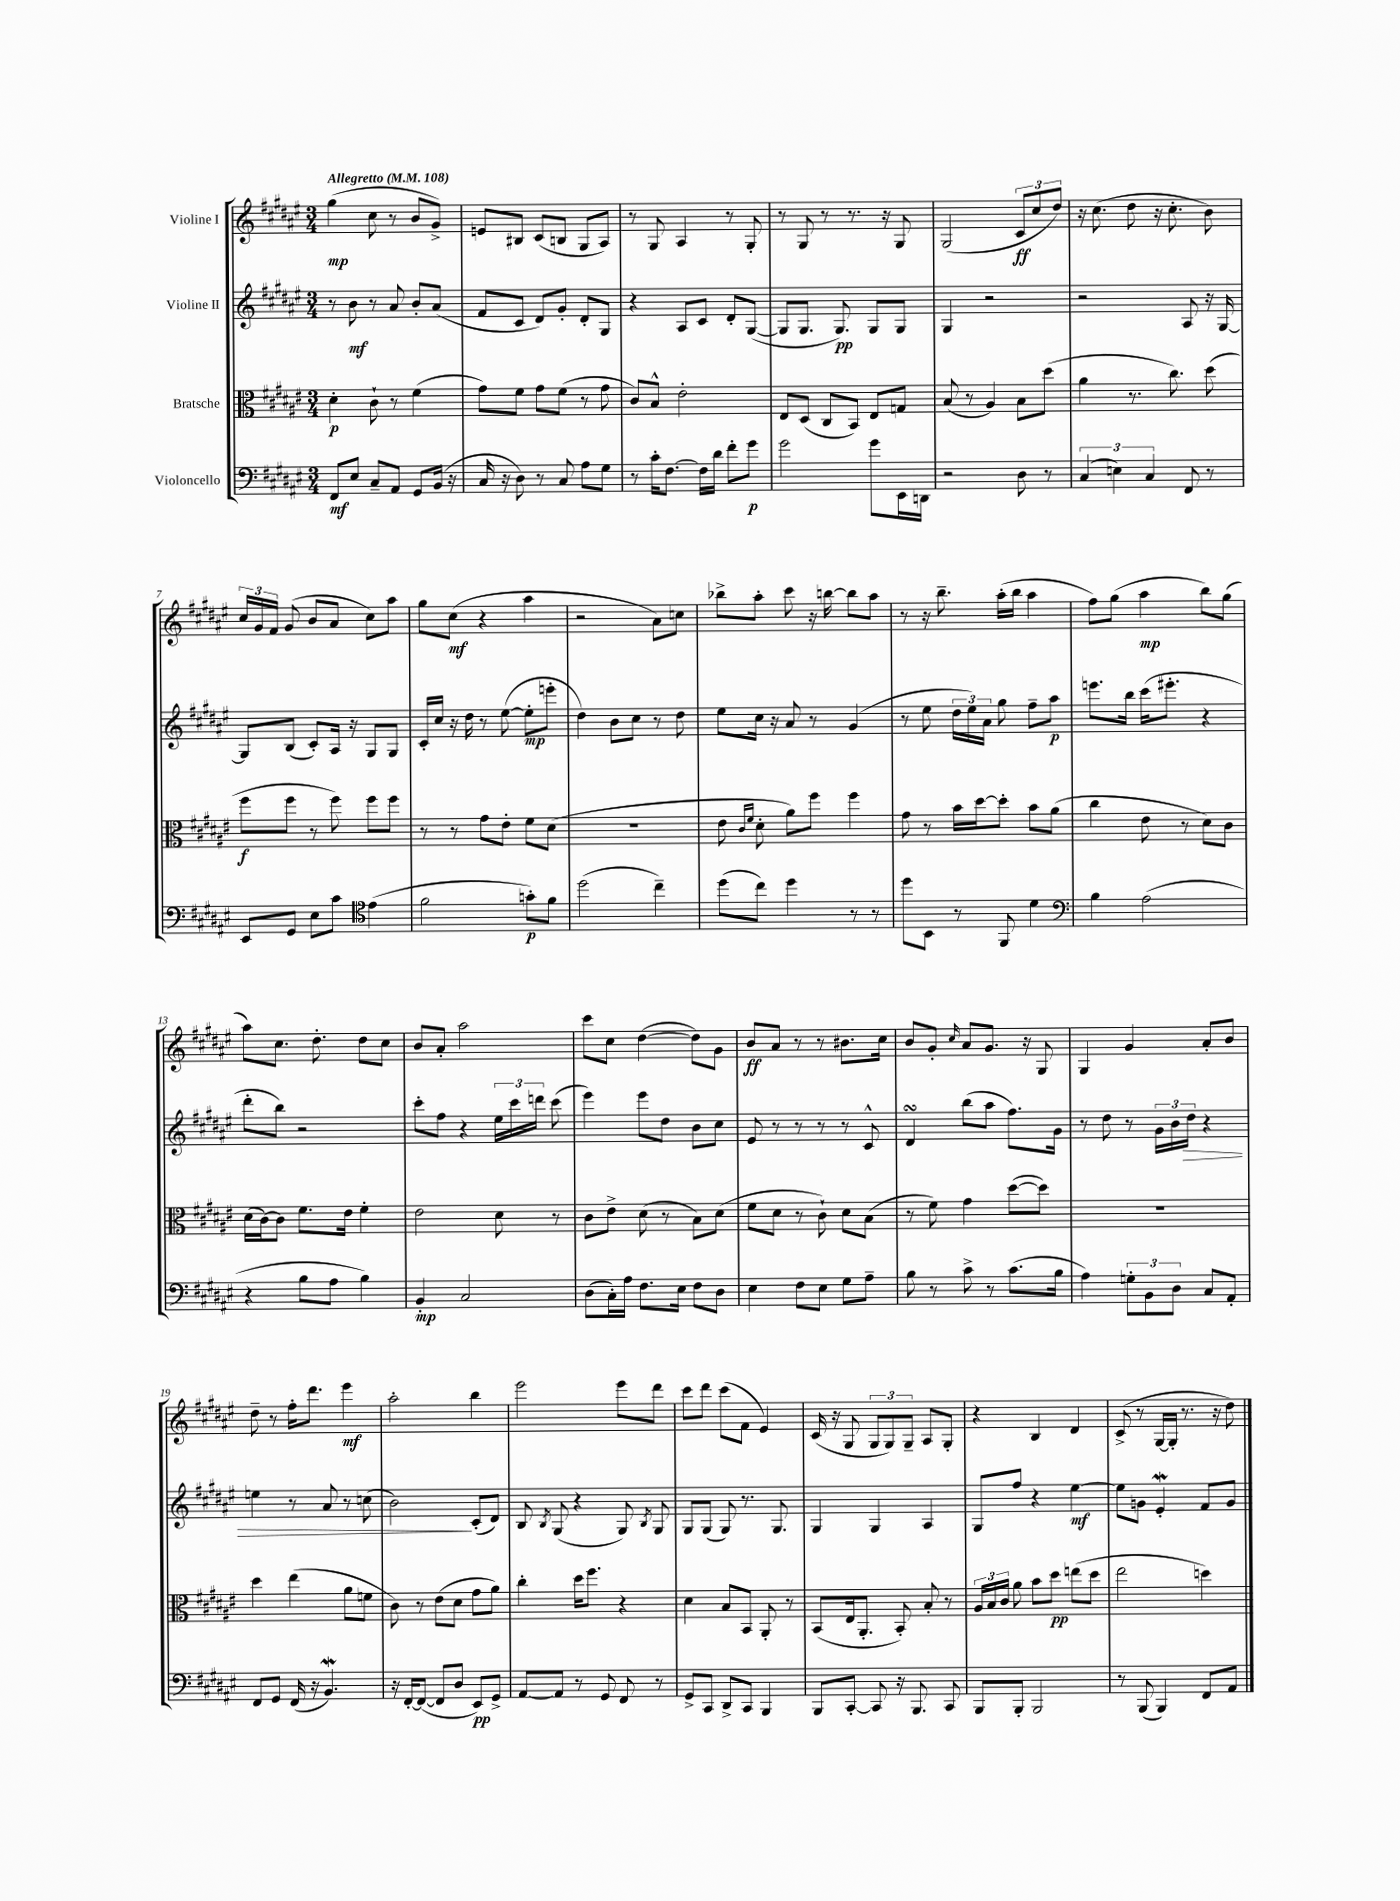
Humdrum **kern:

**kern	**dynam	**kern	**dynam	**kern	**dynam	**kern	**dynam
*part4	*part4	*part3	*part3	*part2	*part2	*part1	*part1
*staff4	*staff4	*staff3	*staff3	*staff2	*staff2	*staff1	*staff1
*I"Violoncello	*	*I"Bratsche	*	*I"Violine II	*	*I"Violine I	*
*clefF4	*	*clefC3	*	*clefG2	*	*clefG2	*
*k[f#c#g#d#a#e#]	*	*k[f#c#g#d#a#e#]	*	*k[f#c#g#d#a#e#]	*	*k[f#c#g#d#a#e#]	*
*M3/4	*	*M3/4	*	*M3/4	*	*M3/4	*
*MM108	*	*MM108	*	*MM108	*	*MM108	*
=1	=1	=1	=1	=1	=1	=1	=1
!	!	!	!	!	!	!LO:TX:a:B:t=Allegretto	!
8FF#/L	mf	4d#'\	p	8r	.	(4gg#\	mp
8E#/J	.	.	.	8b\	mf	.	.
8C#~/L	.	8c#`\	.	8r	.	8cc#\	.
8AA#/J	.	8r	.	8a#/	.	8r	.
8GG#/L	.	(4f#\	.	8b'/L	.	8b/L	.
(16BB/Jk	.	.	.	(8a#/J	.	8g#^/J)	.
16r	.	.	.	.	.	.	.
=2	=2	=2	=2	=2	=2	=2	=2
16C#/	.	8g#\L)	.	8f#/L	.	8en/L	.
16r	.	.	.	.	.	.	.
8D#\)	.	8f#\J	.	8c#/J	.	8B#X/J	.
8r	.	8g#\L	.	8d#/L)	.	(8c#/L	.
8C#/	.	(8f#\J	.	8g#'/J	.	8Bn/J	.
8A#\L	.	8r	.	8d#'/L	.	8G#/L	.
8G#\J	.	8g#\	.	8G#/J	.	8A#/J)	.
=3	=3	=3	=3	=3	=3	=3	=3
8r	.	8c#/L)	.	4r	.	8r	.
16c#'\KL	.	8B^^/J	.	.	.	8G#/	.
[8.F#\J	.	.	.	.	.	.	.
.	.	2e#'\	.	8A#/L	.	4A#/	.
16F#\LL]	.	.	.	8c#/J	.	.	.
16d#\JJ	.	.	.	.	.	.	.
8f#'\L	.	.	.	8d#'/L	.	8r	.
8g#\J	p	.	.	([8G#/J	.	8G#'/	.
=4	=4	=4	=4	=4	=4	=4	=4
2g#\	.	8E#/L	.	8G#/L]	.	8r	.
.	.	(8D#/J	.	8.G#/J	.	8G#/	.
.	.	8C#/L	.	.	.	8r	.
.	.	.	.	8.G#/)	pp	.	.
.	.	8BB/J)	.	.	.	8.r	.
8g#\L	.	8E#/L	.	8G#/L	.	.	.
.	.	.	.	.	.	16r	.
16EE#\L	.	8Gn/J	.	8G#/J	.	8G#/	.
16DDn\JJ	.	.	.	.	.	.	.
=5	=5	=5	=5	=5	=5	=5	=5
2r	.	(8B/	.	4G#/	.	(2G#/	.
.	.	8r	.	.	.	.	.
.	.	4A#/)	.	2r	.	.	.
8D#\	.	8B\L	.	.	.	12c#/L	ff
.	.	.	.	.	.	12cc#/	.
8r	.	(8dd#\J	.	.	.	.	.
.	.	.	.	.	.	12dd#/J)	.
=6	=6	=6	=6	=6	=6	=6	=6
(6C#/	.	4a#\	.	2r	.	16r	.
.	.	.	.	.	.	(8.cc#\	.
6En\)	.	.	.	.	.	.	.
.	.	8.r	.	.	.	8dd#\	.
6C#/	.	.	.	.	.	.	.
.	.	.	.	.	.	16r	.
.	.	8.cc#\)	.	.	.	8.cc#'\	.
8FF#/	.	.	.	8A#/	.	.	.
8r	.	(8dd#\	.	16r	.	8b\)	.
.	.	.	.	[16G#/	.	.	.
!!LO:LB:g=z
=7	=7	=7	=7	=7	=7	=7	=7
8EE#/L	.	8ff#\L	f	8G#/L]	.	24cc#/LL	.
.	.	.	.	.	.	24g#/	.
.	.	.	.	.	.	24f#/JJ	.
8GG#/J	.	8ff#\J	.	(8B/J	.	(8g#/	.
8E#\L	.	8r	.	8c#'/L)	.	8b/L	.
8c#\J	.	8ff#\)	.	16A#/Jk	.	8a#/J	.
.	.	.	.	16r	.	.	.
*clefC4	*	*	*	*	*	*	*
(4e#\	.	8ff#\L	.	8G#/L	.	8cc#\L)	.
.	.	8ff#\J	.	8G#/J	.	8aa#\J	.
=8	=8	=8	=8	=8	=8	=8	=8
2f#\	.	8r	.	16c#'/LL	.	8gg#\L	.
.	.	.	.	16cc#/JJ	.	.	.
.	.	8r	.	16r	.	(8cc#\J	mf
.	.	.	.	16dd#\	.	.	.
.	.	8g#\L	.	8r	.	4r	.
.	.	8e#'\J	.	([8ee#\	.	.	.
8gn'\L)	p	8f#\L	.	8ee#'\L]	mp	4aa#\	.
8f#\J	.	(8d#\J	.	8eeen'\J	.	.	.
=9	=9	=9	=9	=9	=9	=9	=9
(2dd#\	.	2.r	.	4dd#\)	.	2r	.
.	.	.	.	8b\L	.	.	.
.	.	.	.	8cc#\J	.	.	.
4cc#~\)	.	.	.	8r	.	8a#\L)	.
.	.	.	.	8dd#\	.	8ccn\J	.
=10	=10	=10	=10	=10	=10	=10	=10
(8dd#\L	.	8e#\	.	8ee#\L	.	8bb-X^\L	.
.	.	16qqc#/LL	.	.	.	.	.
.	.	16qqf#/JJ	.	.	.	.	.
8cc#\J)	.	8d#'\	.	16cc#\Jk	.	8aa#'\J	.
.	.	.	.	16r	.	.	.
4dd#\	.	8a#\L)	.	8a#/	.	8ccc#\	.
.	.	8ff#\J	.	8r	.	16r	.
.	.	.	.	.	.	[16bbn\	.
8r	.	4ff#\	.	(4g#/	.	8bb\L]	.
8r	.	.	.	.	.	8aa#\J	.
=11	=11	=11	=11	=11	=11	=11	=11
8dd#\L	.	8g#\	.	8r	.	8r	.
8BB\J	.	8r	.	8ee#\	.	16r	.
.	.	.	.	.	.	8.bb~\	.
8r	.	16b\LL	.	24dd#\LL	.	.	.
.	.	.	.	24ee#\)	.	.	.
.	.	[16dd#\J	.	.	.	.	.
.	.	.	.	24a#\JJ	.	.	.
8FF#/	.	8dd#'\J]	.	8gg#\	.	(16aa#'\LL	.
.	.	.	.	.	.	16bb\JJ	.
4d#\	.	8b\L	.	8ff#~\L	.	4aa#\	.
.	.	(8a#\J	.	8aa#\J	p	.	.
=12	=12	=12	=12	=12	=12	=12	=12
*clefF4	*	*	*	*	*	*	*
4B\	.	4cc#\	.	8.eeen\L	.	8ff#\L)	.
.	.	.	.	.	.	(8gg#\J	.
.	.	.	.	16bb\Jk	.	.	.
(2A#\	.	8e#\	.	(16ccc#\KL	.	4aa#\	mp
.	.	.	.	8.eee#X'\J	.	.	.
.	.	8r	.	.	.	.	.
.	.	8d#\L)	.	4r	.	8bb\L)	.
.	.	8c#\J	.	.	.	(8gg#\J	.
!!LO:LB:g=z
=13	=13	=13	=13	=13	=13	=13	=13
4r	.	(16d#\LL	.	8ddd#'\L	.	8aa#\L)	.
.	.	[16c#\J)	.	.	.	.	.
.	.	8c#\J]	.	8bb\J)	.	8.cc#\J	.
8B\L	.	8.f#\L	.	2r	.	.	.
.	.	.	.	.	.	8.dd#'\	.
8A#\J	.	.	.	.	.	.	.
.	.	16e#\Jk	.	.	.	.	.
4B\)	.	4f#'\	.	.	.	8dd#\L	.
.	.	.	.	.	.	8cc#\J	.
=14	=14	=14	=14	=14	=14	=14	=14
4BB'/	mp	2e#\	.	8ccc#'\L	.	8b/L	.
.	.	.	.	8ff#\J	.	8a#'/J	.
2C#/	.	.	.	4r	.	2aa#\	.
.	.	8d#\	.	24ee#\LL	.	.	.
.	.	.	.	24ccc#\	.	.	.
.	.	.	.	24dddn\JJ	.	.	.
.	.	8r	.	(8ccc#\	.	.	.
=15	=15	=15	=15	=15	=15	=15	=15
(8D#\L	.	8c#\L	.	4eee#\)	.	8ccc#\L	.
16C#'\L)	.	8e#^\J	.	.	.	8cc#\J	.
16A#\JJ	.	.	.	.	.	.	.
8.F#\L	.	(8d#\	.	8eee#\L	.	([4dd#\	.
.	.	8r	.	8dd#\J	.	.	.
16E#\Jk	.	.	.	.	.	.	.
8F#\L	.	8B\L)	.	8b\L	.	8dd#\L])	.
8D#\J	.	(8d#\J	.	8cc#\J	.	8g#\J	.
=16	=16	=16	=16	=16	=16	=16	=16
4E#\	.	8f#\L	.	8e#/	.	8b/L	ff
.	.	8d#\J	.	8r	.	8a#/J	.
8F#\L	.	8r	.	8r	.	8r	.
8E#\J	.	8c#`\)	.	8r	.	8r	.
8G#\L	.	8d#\L	.	8r	.	8.b#X\L	.
8A#~\J	.	(8B\J	.	8c#^^/	.	.	.
.	.	.	.	.	.	16cc#\Jk	.
=17	=17	=17	=17	=17	=17	=17	=17
8B\	.	8r	.	4d#sSSS/	.	8b/L	.
8r	.	8f#\)	.	.	.	8g#'/J	.
.	.	.	.	.	.	16qqcc#/	.
8c#^\	.	4g#\	.	(8bb\L	.	8a#/L	.
8r	.	.	.	8aa#\J	.	8.g#/J	.
(8.c#\L	.	([8dd#\L	.	8.ff#\L)	.	.	.
.	.	.	.	.	.	16r	.
.	.	8dd#\J])	.	.	.	8G#/	.
16B\Jk	.	.	.	16g#\Jk	.	.	.
=18	=18	=18	=18	=18	=18	=18	=18
4A#\)	.	2.r	.	8r	.	4G#/	.
.	.	.	.	8dd#\	.	.	.
12Gn'\L	.	.	.	8r	.	4g#/	.
12BB\	.	.	.	.	.	.	.
.	.	.	.	24g#\LL	.	.	.
12D#\J	.	.	.	24b\	.	.	.
!	!	!	!	!	!LO:HP:b	!	!
.	.	.	.	24dd#\JJ	>	.	.
8C#/L	.	.	.	4r	.	8a#'/L	.
8AA#'/J	.	.	.	.	.	8b/J	.
!!LO:LB:g=z
=19	=19	=19	=19	=19	=19	=19	=19
8FF#/L	.	4dd#\	.	4een\	.	8dd#~\	.
8GG#/J	.	.	.	.	.	8r	.
(16FF#/	.	(4ee#\	.	8r	.	16ff#'\KL	.
16r	.	.	.	.	.	8.ddd#\J	.
4.BBw/)	.	.	.	8a#/	.	.	.
.	.	8a#\L	.	8r	.	4eee#\	mf
.	.	8fn\J	.	(8ccn\	.	.	.
=20	=20	=20	=20	=20	=20	=20	=20
16r	.	8c#\)	.	2b\)	.	2aa#'\	.
[16FF#'/KL	.	.	.	.	.	.	.
(8FF#/J_	.	8r	.	.	.	.	.
8FF#/L]	.	(8e#\L	.	.	.	.	.
8D#/J	.	8d#\J	.	.	.	.	.
8EE#/L)	pp	8g#\L	.	(8c#'/L	]	4bb\	.
8GG#^/J	.	8a#\J)	.	8d#/J)	.	.	.
=21	=21	=21	=21	=21	=21	=21	=21
[8AA#/L	.	4cc#'\	.	8B/	.	2eee#\	.
.	.	.	.	8qB/	.	.	.
8AA#/J]	.	.	.	(8G#/	.	.	.
8r	.	16dd#\KL	.	4r	.	.	.
.	.	8.ff#\J	.	.	.	.	.
8GG#/	.	.	.	.	.	.	.
8FF#/	.	4r	.	8G#/)	.	8eee#\L	.
.	.	.	.	8qB/	.	.	.
8r	.	.	.	8G#/	.	8ddd#\J	.
=22	=22	=22	=22	=22	=22	=22	=22
8GG#^/L	.	4d#\	.	8G#/L	.	8ccc#\L	.
8CC#/J	.	.	.	(8G#/J	.	8ddd#\J	.
8DD#^/L	.	8B/L	.	8G#/)	.	(8ccc#\L	.
8CC#/J	.	8BB/J	.	8.r	.	8f#\J	.
4BBB/	.	8AA#'/	.	.	.	4e#/)	.
.	.	.	.	8.G#/	.	.	.
.	.	8r	.	.	.	.	.
=23	=23	=23	=23	=23	=23	=23	=23
8BBB/L	.	(8BB/L	.	4G#/	.	(16c#/	.
.	.	.	.	.	.	16r	.
[8CC#'/J	.	16E#/k	.	.	.	8G#/	.
.	.	8.AA#'/J	.	.	.	.	.
8CC#/]	.	.	.	4G#/	.	12G#/L	.
.	.	.	.	.	.	12G#/)	.
16r	.	8BB'/)	.	.	.	.	.
.	.	.	.	.	.	12G#~/J	.
8.BBB/	.	.	.	.	.	.	.
.	.	8B'/	.	4A#/	.	8A#/L	.
8CC#/	.	8r	.	.	.	8G#'/J	.
=24	=24	=24	=24	=24	=24	=24	=24
8BBB/L	.	24A#/LL	.	8G#/L	.	4r	.
.	.	24B/	.	.	.	.	.
.	.	24c#/JJ	.	.	.	.	.
8BBB'/J	.	8a#\	.	8ff#/J	.	.	.
2BBB/	.	8b\L	.	4r	.	4B/	.
.	.	8dd#\J	pp	.	.	.	.
.	.	(8een\L	.	[4ee#\	mf	4d#/	.
.	.	8dd#\J	.	.	.	.	.
=25	=25	=25	=25	=25	=25	=25	=25
8r	.	2ee#\	.	8ee#\L]	.	(8c#^/	.
(8BBB/	.	.	.	8gn\J	.	8r	.
4BBB/)	.	.	.	4e#W'/	.	[16G#/LL	.
.	.	.	.	.	.	16G#'/JJ]	.
.	.	.	.	.	.	8.r	.
8FF#/L	.	4ddn\)	.	8f#/L	.	.	.
.	.	.	.	.	.	16r	.
8AA#/J	.	.	.	8g/J	.	8dd#\)	.
==	==	==	==	==	==	==	==
*-	*-	*-	*-	*-	*-	*-	*-
